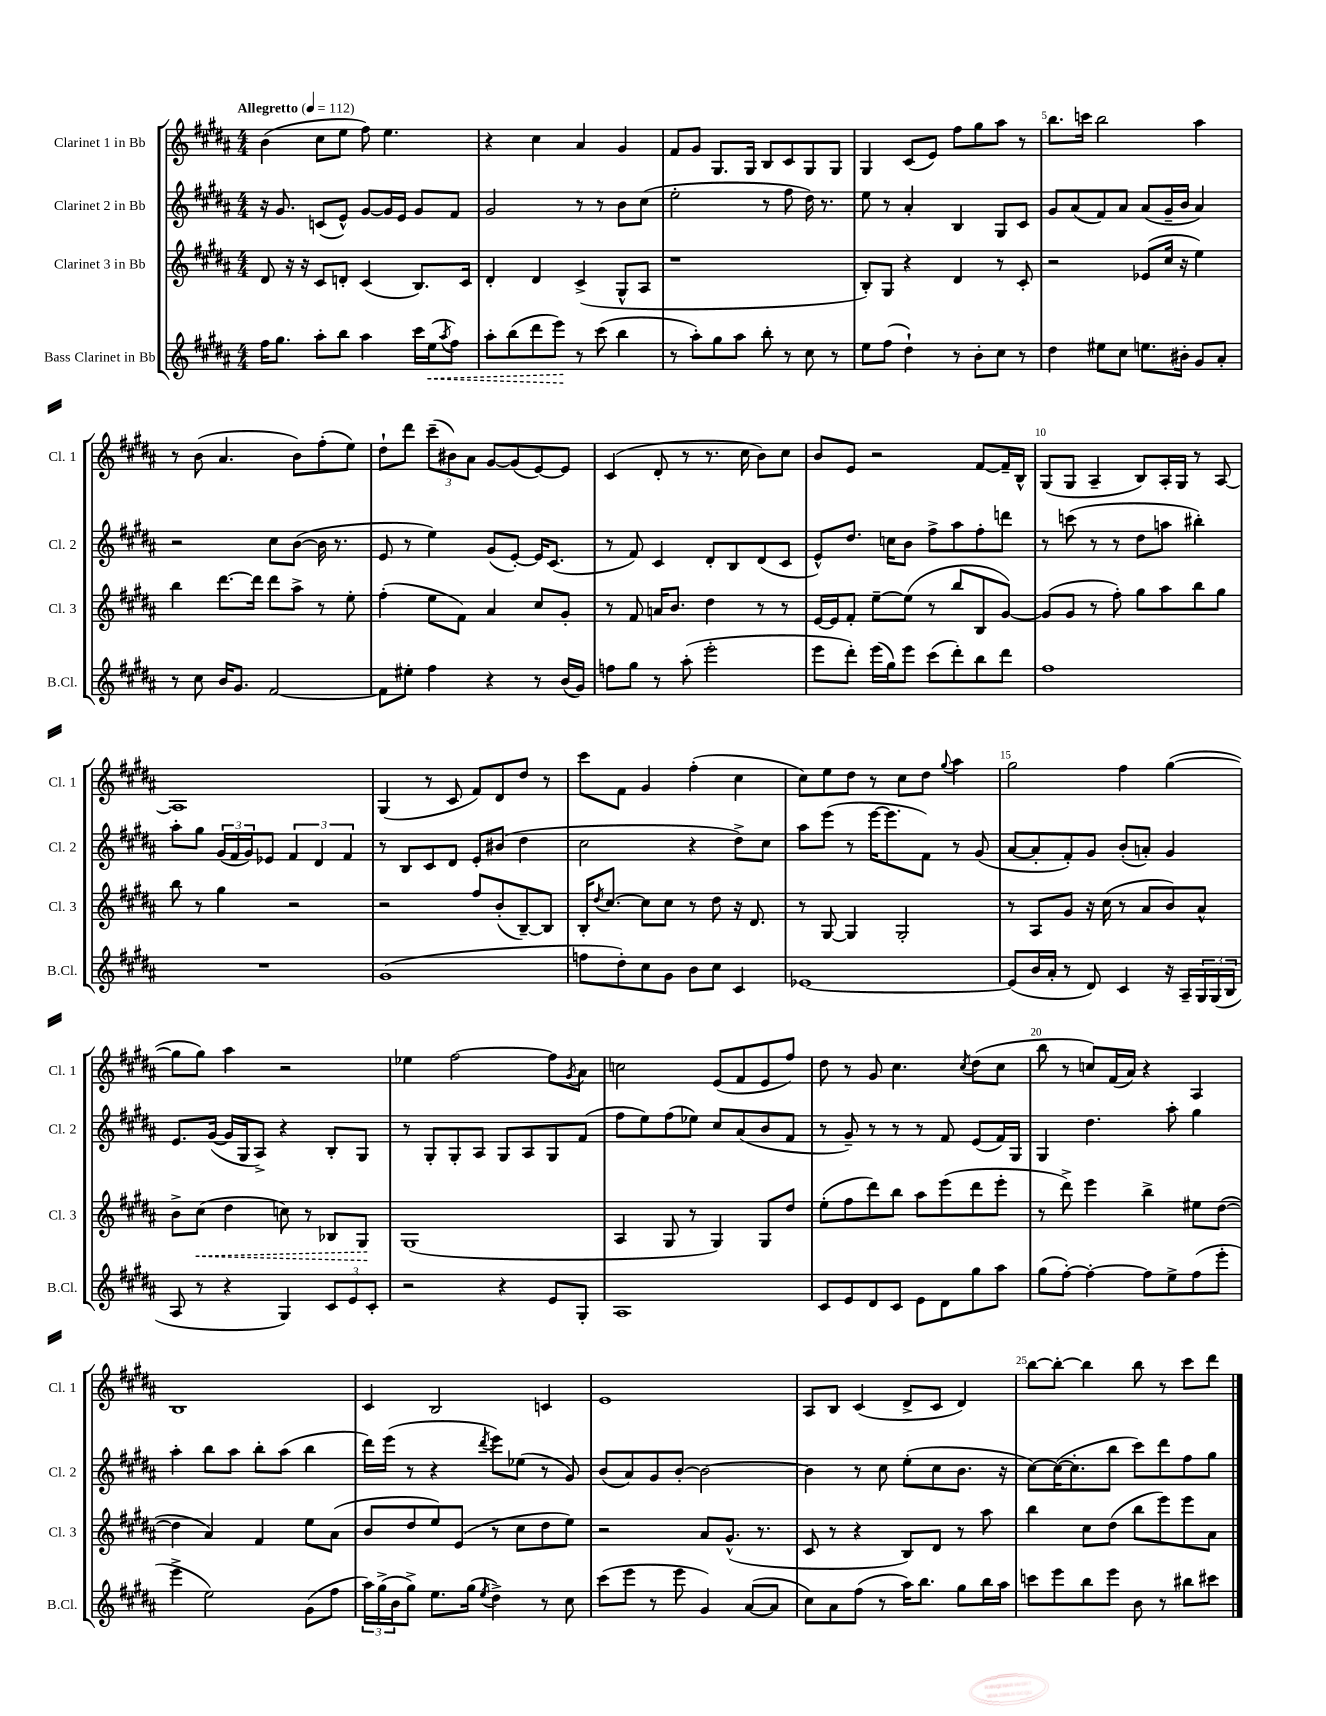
<<
\new StaffGroup <<
\new Staff = "s0" \with { instrumentName = "Clarinet 1 in Bb" shortInstrumentName = "Cl. 1" } {
    \clef treble \key b \major \numericTimeSignature \time 4/4 \tempo "Allegretto" 4 = 112
    b'4( cis''8 e''8 fis''8) e''4. |
    r4 cis''4 ais'4 gis'4 |
    fis'8 gis'8 gis8. gis16 b8 cis'8 gis8 gis8 |
    gis4 cis'8( e'8) fis''8 gis''8 ais''8 r8 |
    b''8. c'''16 b''2 ais''4 |
    r8 b'8( ais'4. b'8) fis''8-.( e''8) |
    dis''8-! dis'''8 \tuplet 3/2 { cis'''8--( bis'8) ais'8 } gis'8~ gis'8( e'8~) e'8 |
    cis'4( dis'8-. r8 r8. cis''16 b'8) cis''8 |
    b'8 e'8 r2 fis'8~ fis'16-- b16-^ |
    gis8( gis8 ais4-- b8) ais16-. gis16 r8 ais8~ |
    ais1 |
    gis4( r8 cis'8 fis'8) dis'8 dis''8 r8 |
    cis'''8 fis'8 gis'4 fis''4-.( cis''4 |
    cis''8) e''8 dis''8 r8 cis''8 dis''8 \appoggiatura { gis''8 } ais''4 |
    gis''2 fis''4 gis''4~( |
    gis''8 gis''8) ais''4 r2 |
    ees''4 fis''2~ fis''8 \acciaccatura { gis'8 } ais'8 |
    c''2 e'8( fis'8 e'8 fis''8) |
    dis''8 r8 gis'8 cis''4. \acciaccatura { cis''8 } dis''8( cis''8 |
    b''8 r8 c''8) fis'16( ais'16) r4 ais4 |
    b1 |
    cis'4 b2 c'4 |
    e'1 |
    ais8 b8 cis'4( dis'8-> cis'8 dis'4) |
    b''8~ b''8~-. b''4 b''8 r8 cis'''8 dis'''8 \bar "|." |
}
\new Staff = "s1" \with { instrumentName = "Clarinet 2 in Bb" shortInstrumentName = "Cl. 2" } {
    \clef treble \key b \major \numericTimeSignature \time 4/4
    r16 gis'8. c'8( e'8-^) gis'8~ gis'16 e'16 gis'8 fis'8 |
    gis'2 r8 r8 b'8 cis''8( |
    e''2-. r8 fis''8 dis''16) r8. |
    e''8 r8 ais'4-. b4 gis8 cis'8 |
    gis'8 ais'8( fis'8) ais'8 ais'8( gis'16-- b'16 ais'4) |
    r2 cis''8 b'8~( b'16 r8. |
    e'8 r8 e''4) gis'8( e'8~-.) e'16 cis'8.( |
    r8 fis'8) cis'4 dis'8-. b8 dis'8( cis'8 |
    e'8-^) dis''8. c''16 b'8 fis''8-> ais''8 fis''8-. d'''8 |
    r8 c'''8( r8 r8 dis''8 a''8 bis''4-.) |
    ais''8-. gis''8 \tuplet 3/2 { gis'16( fis'16 gis'16) } ees'8 \tuplet 3/2 { fis'4 dis'4 fis'4 } |
    r8 b8 cis'8 dis'8 e'8-. bis'8( dis''4 |
    cis''2 r4 dis''8->) cis''8 |
    ais''8 e'''8( r8 e'''16~ e'''8. fis'8) r8 gis'8( |
    ais'8~ ais'8-. fis'8-.) gis'8 b'8-.( a'8-.) gis'4 |
    e'8. gis'16~( gis'16 gis16 ais8->) r4 b8-. gis8 |
    r8 gis8-. gis8-. ais8 gis8 ais8 gis8 fis'8( |
    fis''8 e''8) fis''8( ees''8) cis''8 ais'8( b'8 fis'8 |
    r8 gis'8--) r8 r8 r8 fis'8 e'8( fis'16) gis16 |
    gis4 dis''4. ais''8-. gis''4 |
    ais''4-. b''8 ais''8 b''8-. ais''8( b''4 |
    dis'''16) e'''16( r8 r4 \acciaccatura { dis'''8 } e'''8) ees''8( r8 gis'8) |
    b'8( ais'8) gis'8 b'8~-. b'2~ |
    b'4 r8 cis''8 e''8-.( cis''8 b'8. r16 |
    cis''8~) cis''16~( cis''8.-. b''8 cis'''8) dis'''8 fis''8 gis''8 \bar "|." |
}
\new Staff = "s2" \with { instrumentName = "Clarinet 3 in Bb" shortInstrumentName = "Cl. 3" } {
    \clef treble \key b \major \numericTimeSignature \time 4/4
    dis'8 r16 r16 cis'8 d'8-. cis'4( b8.) cis'16 |
    dis'4-. dis'4 cis'4->( gis8-^ ais8 |
    r1 |
    b8-.) gis8 r4 dis'4 r8 cis'8-. |
    r2 ees'8( cis''16 r16 e''4) |
    b''4 dis'''8.~ dis'''16 dis'''8 ais''8-> r8 e''8-. |
    fis''4-.( e''8 fis'8) ais'4 cis''8 gis'8-. |
    r8 fis'8 a'16 b'8. dis''4 r8 r8 |
    e'16~ e'16 fis'8-. e''8~-- e''8( r8 b''8 b8 gis'8~) |
    gis'8( gis'8 r8 fis''8-.) gis''8 ais''8 b''8 gis''8 |
    b''8 r8 gis''4 r2 |
    r2 fis''8 b'8-.( b8~--) b8 |
    b16-. \acciaccatura { dis''8 } cis''8.~ cis''8 cis''8 r8 dis''8 r16 dis'8. |
    r8 gis8~ gis4 gis2-. |
    r8 ais8 gis'8 r16 cis''16( r8 ais'8 b'8) ais'8-^ |
    b'8-> \once \override Hairpin.style = #'dashed-line cis''8\<( dis''4 c''8) r8 bes8 gis8\! |
    gis1( |
    ais4 gis8 r8 gis4) gis8 dis''8 |
    e''8-.( fis''8 dis'''8) b''8 ais''8 e'''8( dis'''8 e'''8-. |
    r8 dis'''8->) e'''4 b''4-> eis''8 dis''8~( |
    dis''4 ais'4) fis'4 e''8 ais'8( |
    b'8 dis''8 e''8) e'8( r8 cis''8 dis''8 e''8) |
    r2 ais'8 gis'8.-^( r8. |
    cis'8 r8 r4 b8) dis'8 r8 ais''8 |
    b''4 cis''8 dis''8( b''8 e'''8) e'''8 ais'8 \bar "|." |
}
\new Staff = "s3" \with { instrumentName = "Bass Clarinet in Bb" shortInstrumentName = "B.Cl." } {
    \clef treble \key b \major \numericTimeSignature \time 4/4
    fis''16 gis''8. ais''8-. b''8 ais''4 cis'''16 \once \override Hairpin.style = #'dashed-line e''16\<( \acciaccatura { ais''8 } fis''8) |
    ais''8-. b''8( dis'''8 e'''8\!) r8 cis'''8( b''4 |
    r8 ais''8-.) gis''8 ais''8 b''8-. r8 cis''8 r8 |
    e''8 fis''8( dis''4-!) r8 b'8-. cis''8 r8 |
    dis''4 eis''8 cis''8 e''8. bis'16-. gis'8 ais'8-. |
    r8 cis''8 b'16 gis'8. fis'2~ |
    fis'8 eis''8-. fis''4 r4 r8 b'16( gis'16) |
    f''8 gis''8 r8 ais''8-.( e'''2-. |
    e'''8 dis'''8-.) e'''16( gis''16) e'''8 cis'''8( dis'''8-.) b''8 dis'''8 |
    fis''1 |
    R1 |
    gis'1( |
    f''8 dis''8-.) cis''8 gis'8 b'8 cis''8 cis'4 |
    ees'1~ |
    ees'8( b'16 ais'16-. r8 dis'8) cis'4 r16 ais16-- \tuplet 3/2 { gis16 gis16( b16 } |
    ais8 r8 r4 gis4) \tuplet 3/2 { cis'8 e'8 cis'8-. } |
    r2 r4 e'8 gis8-. |
    ais1 |
    cis'8 e'8 dis'8 cis'8 e'8 dis'8 gis''8 ais''8 |
    gis''8( fis''8~-.) fis''4~-. fis''8 e''8-> fis''8( e'''8-. |
    e'''4-> e''2) gis'8( fis''8 |
    \tuplet 3/2 { ais''16) gis''16->( b'16 } gis''8->) e''8. gis''16( \acciaccatura { e''8 } dis''4->) r8 cis''8 |
    cis'''8( e'''8 r8 e'''8 gis'4) ais'8~( ais'8 |
    cis''8) ais'8 fis''8( r8 ais''16) b''8. gis''8 b''16 ais''16 |
    c'''8 e'''8 b''8 e'''8 b'8 r8 bis''8 cis'''8 \bar "|." |
}
>>
>>
\layout { \context { \Score \override BarNumber.break-visibility = ##(#f #t #t) barNumberVisibility = #(every-nth-bar-number-visible 5) } }
